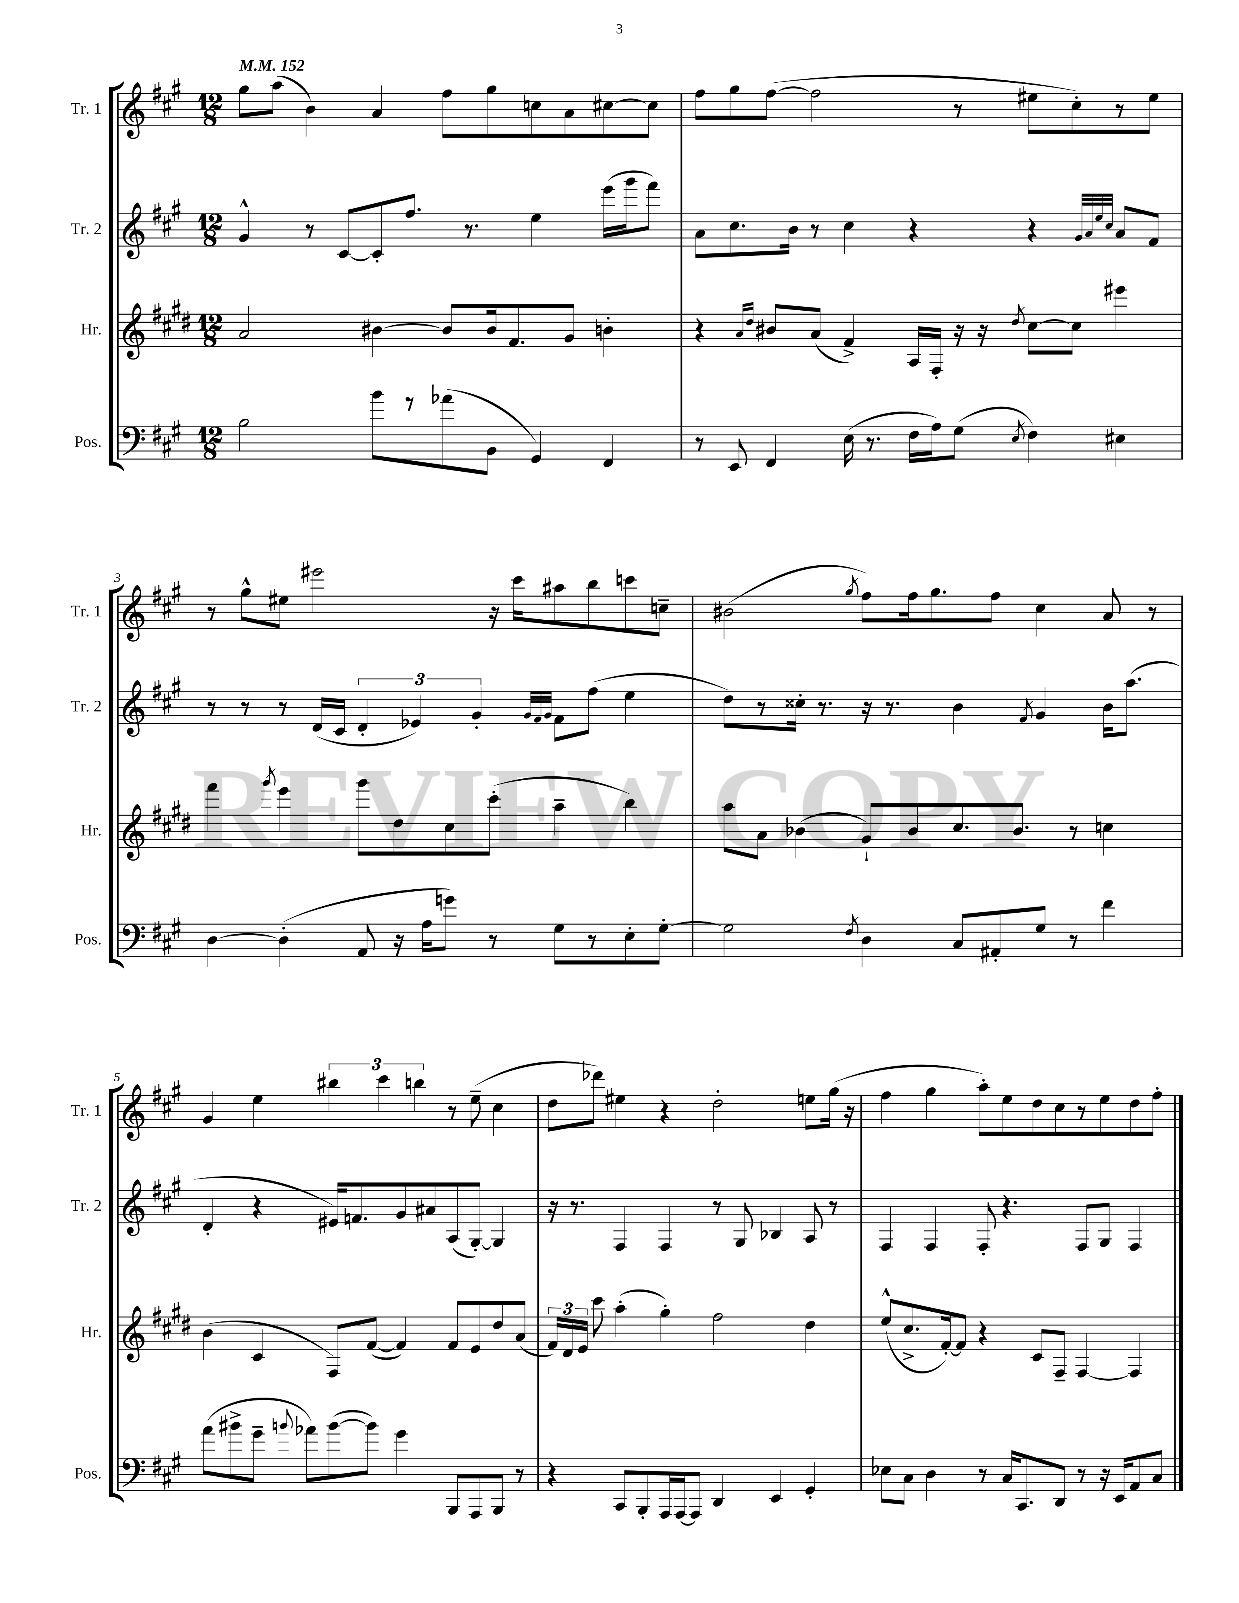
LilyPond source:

<<
\new StaffGroup <<
\new Staff = "s0" \with { instrumentName = "Tr. 1" shortInstrumentName = "Tr. 1" } {
    \clef treble \key a \major \numericTimeSignature \time 12/8 \tempo 4 = 152
    \autoBeamOff gis''8[ a''8]( b'4) a'4 fis''8[ gis''8 c''8 a'8 cis''8~ cis''8] |
    fis''8[ gis''8 fis''8]~( fis''2 r8 eis''8[ cis''8-.) r8 eis''8] |
    r8 gis''8[-^ eis''8] eis'''2 r16 cis'''16[ ais''8 b''8 c'''8 c''8]-- |
    bis'2( \acciaccatura { gis''8 } fis''8[) fis''16 gis''8. fis''8] cis''4 a'8 r8 |
    gis'4 e''4 \tuplet 3/2 { bis''4 cis'''4 b''4 } r8 e''8--( cis''4 |
    d''8[ des'''8]) eis''4 r4 d''2-. e''8[ gis''16]( r16 |
    fis''4 gis''4 a''8[-.) e''8 d''8 cis''8 r8 e''8 d''8 fis''8]-. \bar "|." |
}
\new Staff = "s1" \with { instrumentName = "Tr. 2" shortInstrumentName = "Tr. 2" } {
    \clef treble \key a \major \numericTimeSignature \time 12/8
    \autoBeamOff gis'4-^ r8 cis'8[~ cis'8-. fis''8.] r8. e''4 e'''16[( gis'''16 fis'''8]) |
    a'8[ cis''8. b'16] r8 cis''4 r4 r4 \grace { gis'32[ a'32 e''32 cis''32] } a'8[ fis'8] |
    r8 r8 r8 d'16[( cis'16] \tuplet 3/2 { d'4-. ees'4) gis'4-. } \grace { gis'32[ fis'32 gis'32] } fis'8[ fis''8]( e''4 |
    d''8[) r8 cisis''16]-. r8. r16 r8. b'4 \acciaccatura { fis'8 } gis'4 b'16[ a''8.]( |
    d'4-. r4 eis'16[) f'8. gis'8 ais'8 a8( gis8]~-.) gis4 |
    r16 r8. fis4 fis4 r8 gis8 bes4 a8 r8 |
    fis4 fis4 fis8-. r4. fis8[ gis8] fis4 \bar "|." |
}
\new Staff = "s2" \with { instrumentName = "Hr." shortInstrumentName = "Hr." } {
    \clef treble \key e \major \numericTimeSignature \time 12/8
    \autoBeamOff a'2 bis'4~ bis'8[ bis'16 fis'8. gis'8] b'4-. |
    r4 \grace { a'16[ dis''16] } bis'8[ a'8]( fis'4->) a16[ fis16]-. r16 r16 \acciaccatura { dis''8 } cis''8[~ cis''8] eis'''4 |
    fis'''4 \acciaccatura { gis'''8 } e'''4 gis'''8[ dis''8 cis''8 cis'''8]-.( a''4-- b''4) |
    a''8[ a'8] bes'4( gis'8[-!) bes'8 cis''8. bes'8.] r8 c''4 |
    b'4( cis'4 fis8[) fis'8]~( fis'4) fis'8[ e'8 dis''8 a'8]( |
    \tuplet 3/2 { fis'16[) dis'16 e'16] } cis'''8 a''4-.( gis''4-.) fis''2 dis''4 |
    e''8[-^( cis''8.-> fis'16~-.) fis'8] r4 cis'8[ fis8]-- fis4~ fis4 \bar "|." |
}
\new Staff = "s3" \with { instrumentName = "Pos." shortInstrumentName = "Pos." } {
    \clef bass \key a \major \numericTimeSignature \time 12/8
    \autoBeamOff b2 b'8[ r8 aes'8( b,8] gis,4) fis,4 |
    r8 e,8 fis,4 e16( r8. fis16[ a16) gis8]( \acciaccatura { e8 } fis4) eis4 |
    d4~ d4-.( a,8 r16 a16[ g'8]) r8 gis8[ r8 e8-. gis8]~-. |
    gis2 \acciaccatura { fis8 } d4 cis8[ ais,8-. gis8] r8 fis'4 |
    a'8[( bis'8-> gis'8]-- \appoggiatura { b'8 } aes'8[) b'8~( b'8]) gis'4 b,,8[ a,,8 b,,8] r8 |
    r4 cis,8[ b,,8-. a,,16 a,,16~ a,,8] d,4 e,4 gis,4-. |
    ees8[ cis8] d4 r8 cis16[ cis,8. d,8] r8 r16 e,16[ a,8 cis8] \bar "|." |
}
>>
>>
